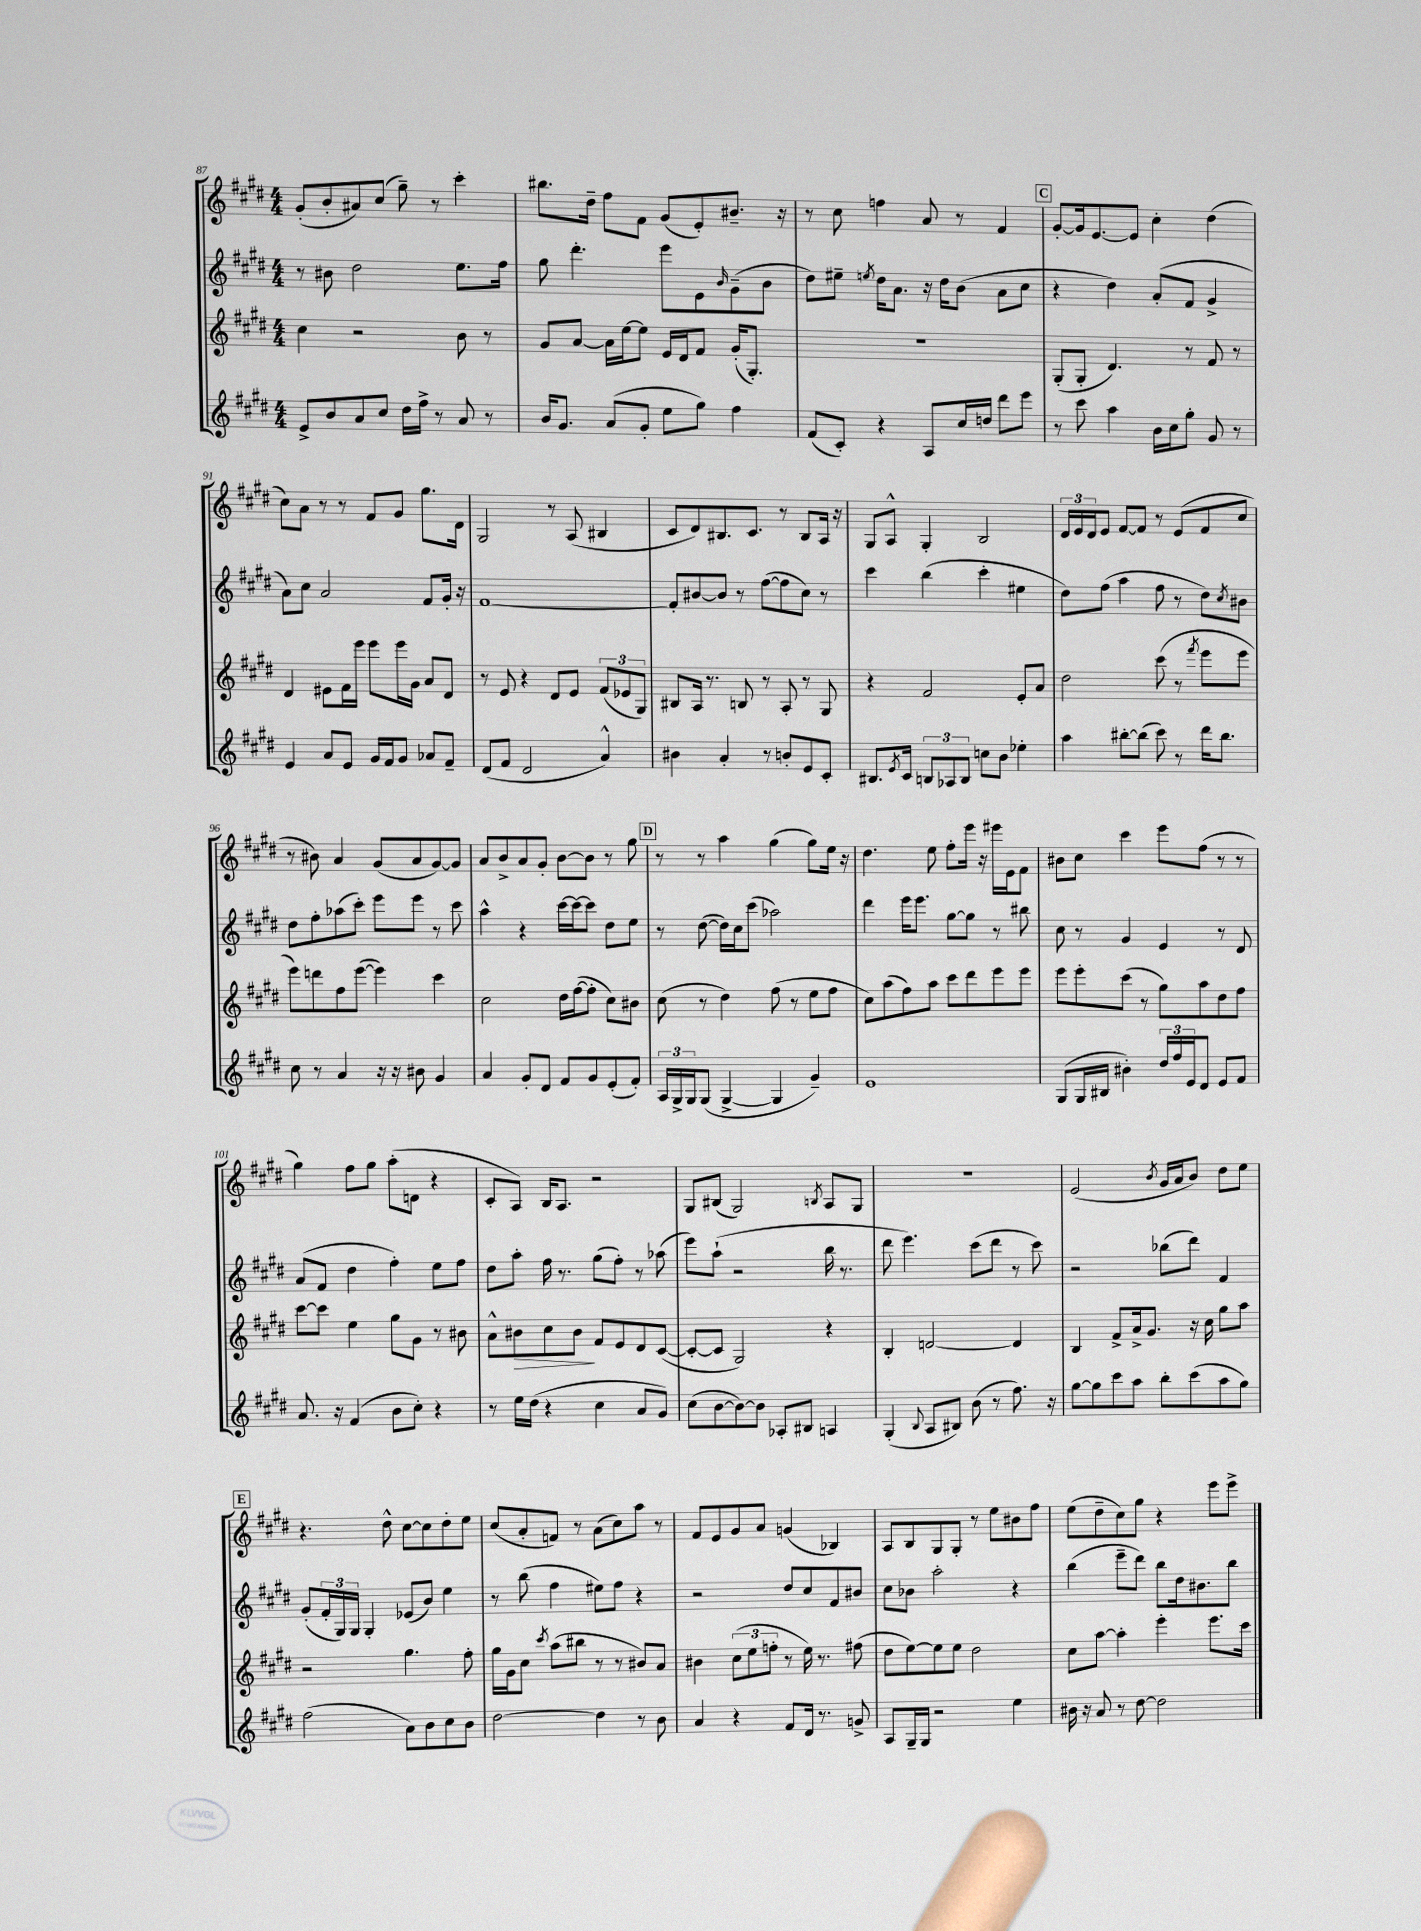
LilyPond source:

<<
\new StaffGroup <<
\new Staff = "s0" {
    \clef treble \key e \major \numericTimeSignature \time 4/4
    gis'8-.( b'8-. ais'8) cis''8( gis''8--) r8 cis'''4-. |
    bis''8. dis''16-- fis''8 fis'8 gis'8( e'8-.) bis'8.-- r16 |
    r8 cis''8 f''4 a'8 r8 fis'4 |
    \mark \markup { \box "C" } gis'8~-. gis'16 e'8.~ e'8 cis''4-. dis''4( |
    cis''8) a'8 r8 r8 fis'8 gis'8 gis''8. dis'16 |
    gis2 r8 a8( bis4 |
    cis'8 dis'8) bis8. cis'8. r8 bis8 a16 r16 |
    gis8 a8-^ gis4-. b2 |
    \tuplet 3/2 { dis'16 e'16 dis'16 } e'8 fis'8~ fis'8 r8 e'8( fis'8 cis''8 |
    r8 bis'8) a'4 gis'8( a'8 gis'8~) gis'8 |
    a'8 b'8-> a'8 gis'8-. b'8~ b'8 r8 gis''8 |
    \mark \markup { \box "D" } r8 r8 a''4 gis''4( gis''8) e''16 r16 |
    dis''4. e''8 fis''8-. e'''16 r16 eis'''16 e'16 fis'8 |
    bis'8 cis''8 cis'''4 e'''8 fis''8( r8 r8 |
    gis''4) fis''8 gis''8 a''8-.( d'8 r4 |
    cis'8-. a8) b16 a8. r2 |
    gis8 bis8( gis2) \acciaccatura { b8 } a8 gis8 |
    R1 |
    e'2( \acciaccatura { b'8 } gis'16 a'16 b'8) dis''8 e''8 |
    \mark \markup { \box "E" } r4. dis''8-^ cis''8~ cis''8 dis''8-. e''8 |
    cis''8( a'8-. f'8) r8 a'8( cis''8) a''8 r8 |
    fis'8 e'8 gis'8 a'8 g'4( bes4) |
    a8 b8 gis8 gis8-. r8 e''8 bis'8 fis''8 |
    e''8( dis''8-- cis''8) gis''8 r4 e'''8 e'''8-> \bar "|." |
}
\new Staff = "s1" {
    \clef treble \key e \major \numericTimeSignature \time 4/4
    r8 bis'8 dis''2 e''8. fis''16 |
    gis''8 dis'''4.-. e'''8 e'8 \grace { b'16 } gis'8--( b'8 |
    dis''8) eis''8-- \acciaccatura { e''8 } dis''16 a'8. r16 dis''16 b'8( a'8 cis''8 |
    \mark \markup { \box "C" } r4 dis''4) a'8-.( fis'8 gis'4-> |
    a'8) cis''8 a'2 fis'8 gis'16-. r16 |
    fis'1~ |
    fis'8-. bis'8~ bis'8 r8 fis''8~( fis''8 cis''8) r8 |
    cis'''4 b''4( cis'''4-. eis''4 |
    dis''8) fis''8( a''4 fis''8 r8 dis''8) \acciaccatura { cis''8 } bis'8 |
    dis''8 fis''8-. aes''8( cis'''8-.) e'''8 e'''8 r8 cis'''8 |
    a''4-^ r4 cis'''16~ cis'''16~ cis'''8 dis''8 e''8 |
    \mark \markup { \box "D" } r8 dis''8~( dis''16) cis''16 cis'''8( aes''2) |
    dis'''4 e'''16 e'''8. gis''8~ gis''8 r8 bis''8 |
    cis''8 r8 gis'4 e'4 r8 dis'8 |
    a'8( fis'8 dis''4 fis''4-.) e''8 fis''8 |
    dis''8 a''8-. fis''16 r8. gis''8( fis''8-.) r8 aes''8( |
    e'''8) a''8-!( r2 b''16 r8. |
    dis'''8 e'''4.) cis'''8( dis'''8 r8 cis'''8) |
    r2 bes''8( dis'''8) fis'4 |
    \mark \markup { \box "E" } gis'8-.( \tuplet 3/2 { fis'16-. gis16) gis16 } gis4-. ees'8( b'8) e''4 |
    r8 b''8( fis''4 eis''8) fis''8 r4 |
    r2 dis''8 cis''8 fis'8 bis'8 |
    cis''8 bes'8 a''2-. r4 |
    b''4( e'''8-- dis'''8) b''8 dis''16 bis'8. b''8 \bar "|." |
}
\new Staff = "s2" {
    \clef treble \key e \major \numericTimeSignature \time 4/4
    cis''4 r2 b'8 r8 |
    gis'8 a'8~ a'16 e''16~ e''8 e'16 dis'16 fis'8 gis'16-.( gis8.-.) |
    R1 |
    \mark \markup { \box "C" } gis8-.( gis8-. dis'4.) r8 fis'8 r8 |
    dis'4 eis'8 fis'16 e'''16 e'''8 e'''16 gis'16 a'8 dis'8 |
    r8 e'8 r4 dis'8 e'8 \tuplet 3/2 { fis'8( ees'8 gis8) } |
    bis8 a16 r8. b8 r8 a8-. r8 gis8 |
    r4 fis'2 e'8-. a'8 |
    dis''2 cis'''8( r8 \acciaccatura { fis'''8 } e'''8 e'''8 |
    e'''8) d'''8 fis''8 e'''8~( e'''4) cis'''4 |
    cis''2 dis''16 fis''16~( fis''8-. cis''8) bis'8 |
    \mark \markup { \box "D" } cis''8( r8 dis''4) fis''8( r8 e''8 fis''8 |
    cis''8) a''8( fis''8) a''8 cis'''8 dis'''8 e'''8 e'''8 |
    e'''8 e'''8-. cis'''8( r8 gis''8) a''8 dis''8 fis''8 |
    cis'''8~ cis'''8 e''4 gis''8 gis'8 r8 bis'8 |
    a'8-^ bis'8\> cis''8 bis'8\! fis'8 e'8 dis'8 cis'8~( |
    cis'8~-. cis'8 gis2) r4 |
    b4-. d'2~ d'4 |
    b4 fis'8-> a'16-> gis'8. r16 cis''16 gis''8 a''8 |
    \mark \markup { \box "E" } r2 gis''4. fis''8-. |
    gis''16 gis'16 cis''8 \acciaccatura { cis'''8 } a''8( bis''8 r8 r8 bis'8) a'8 |
    bis'4 \tuplet 3/2 { cis''8( e''8 f''8-. } r8 e''16) r8. fis''8( |
    dis''8 e''8~) e''8 e''8 dis''2 |
    cis''8 a''8~ a''4-. e'''4-. e'''8. cis'''16 \bar "|." |
}
\new Staff = "s3" {
    \clef treble \key e \major \numericTimeSignature \time 4/4
    e'8-> b'8 a'8 cis''8 dis''16 fis''16-> r8 a'8 r8 |
    b'16 gis'8. a'8( gis'8-. e''8 gis''8) fis''4 |
    fis'8( cis'8-.) r4 a8 cis''16 d''16 dis'''8 e'''8 |
    \mark \markup { \box "C" } r8 cis'''8 a''4 b'16 cis''16 gis''8-. gis'8 r8 |
    e'4 a'8 e'8 gis'16 fis'16 gis'8 aes'8 fis'8-- |
    dis'8( fis'8 dis'2 a'4-^) |
    bis'4 a'4-. r8 b'8-. e'8 cis'8-. |
    bis8. \acciaccatura { e'8 } cis'16 \tuplet 3/2 { b8 aes8 b8 } c''8 b'8 ees''4-. |
    a''4 bis''8~-. bis''8( cis'''8) r8 dis'''16 bis''8. |
    cis''8 r8 a'4 r16 r16 bis'8 gis'4 |
    a'4 gis'8-. dis'8 fis'8 gis'8 e'8-.( fis'8-.) |
    \mark \markup { \box "D" } \tuplet 3/2 { a16 gis16-> gis16 } gis8( gis4~-> gis4 gis'4--) |
    e'1 |
    gis8( gis16 bis16 bis'4-.) \tuplet 3/2 { dis''16 fis''16 e'16 } dis'8 e'8 fis'8 |
    a'8. r16 fis'4( b'8 cis''8-.) r4 |
    r8 e''16 dis''16( r4 cis''4 a'8 gis'8) |
    cis''8( b'8~ b'8~) b'8 aes8-. bis8 a4 |
    gis4-.( \appoggiatura { b8 } a8 bis8) b'8( r8 fis''8.) r16 |
    gis''8~ gis''8 cis'''8 a''8 b''8-. cis'''8( a''8 gis''8) |
    \mark \markup { \box "E" } fis''2( a'8) b'8 cis''8 b'8 |
    dis''2~ dis''4 r8 b'8 |
    a'4 r4 fis'8 dis'16 r8. g'8-> |
    a8 gis16-- gis16 r2 e''4 |
    bis'16 r16 a'8 r8 dis''8~ dis''2 \bar "|." |
}
>>
>>
\layout { \context { \Score currentBarNumber = #87 } }
